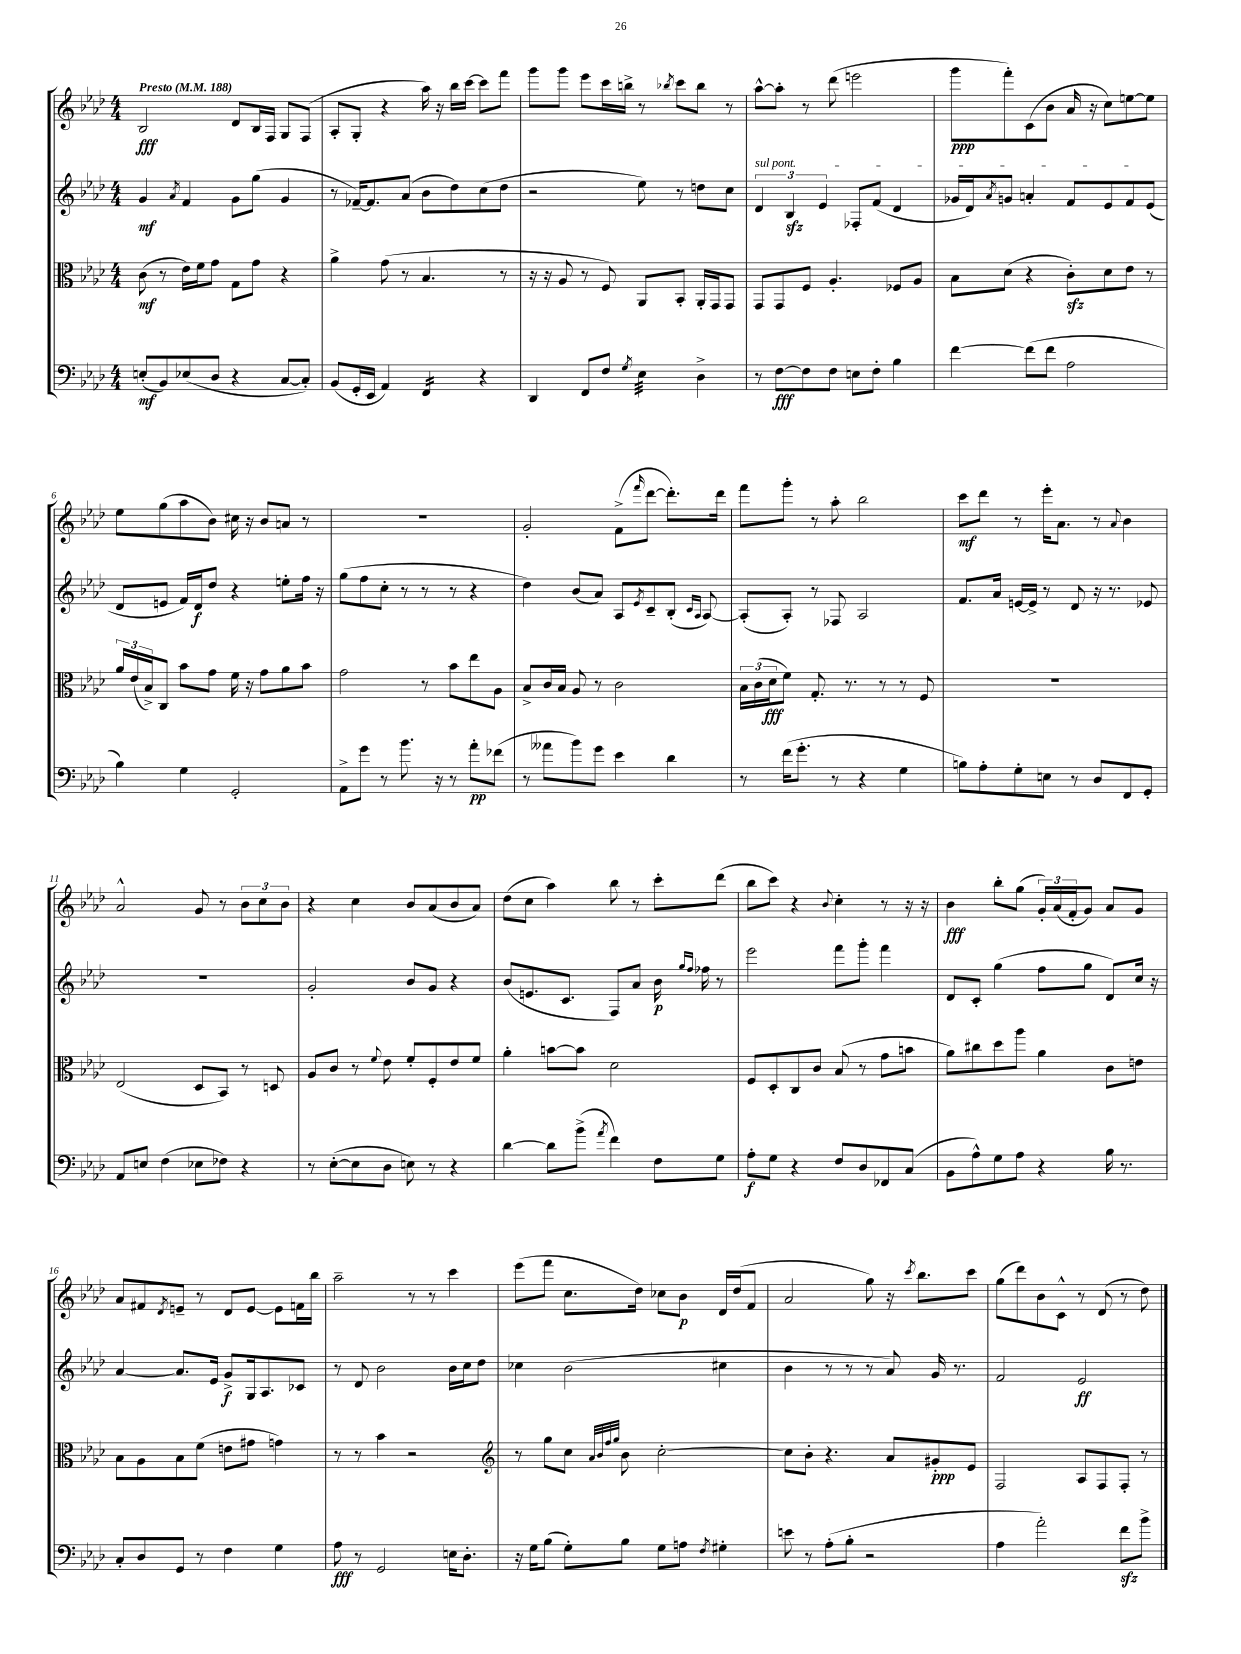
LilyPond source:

<<
\new StaffGroup <<
\new Staff = "s0" {
    \clef treble \key aes \major \numericTimeSignature \time 4/4 \tempo "Presto" 4 = 188
    bes2\fff des'8 bes16 f16 g8 f8( |
    aes8-. g8-. r4 aes''16) r16 bes''16 c'''16~ c'''8 f'''8 |
    g'''8 g'''8 ees'''8 c'''16 b''16-> r8 \acciaccatura { bes''8 } c'''8 bes''8 r8 |
    aes''8~-^ aes''8-. r8 des'''8( e'''2 |
    g'''8\ppp f'''8-.) c'8( bes'8 aes'16 r16 c''8) e''8~ e''8 |
    ees''8 g''8( aes''8 bes'8) cis''16 r16 bes'8 a'8 r8 |
    R1 |
    g'2-. f'8->( \grace { f'''16 } des'''8~ des'''8.-.) des'''16 |
    f'''8 g'''8-. r8 aes''8-. bes''2 |
    c'''8\mf des'''8 r8 ees'''16-. aes'8. r8 \appoggiatura { aes'8 } bes'4 |
    aes'2-^ g'8 r8 \tuplet 3/2 { bes'8 c''8 bes'8 } |
    r4 c''4 bes'8 aes'8( bes'8 aes'8) |
    des''8( c''8 aes''4) bes''8 r8 c'''8-. des'''8( |
    bes''8 c'''8) r4 \appoggiatura { bes'8 } c''4-. r8 r16 r16 |
    bes'4\fff bes''8-. g''8( \tuplet 3/2 { g'16-.) aes'16( f'16-. } g'8) aes'8 g'8 |
    aes'8 fis'8 \acciaccatura { des'8 } e'8-- r8 des'8 e'8~ e'8 f'16 bes''16 |
    aes''2-- r8 r8 c'''4 |
    ees'''8( f'''8 c''8. des''16) ces''8 bes'8\p des'16 des''16( f'8 |
    aes'2 g''8) r16 \acciaccatura { c'''8 } bes''8. c'''8 |
    g''8( des'''8) bes'8 c'8-^ r8 des'8( r8 des''8) \bar "|." |
}
\new Staff = "s1" {
    \clef treble \key aes \major \numericTimeSignature \time 4/4
    g'4\mf \acciaccatura { aes'8 } f'4 g'8 g''8( g'4 |
    r8 fes'16~--) fes'8. aes'8( bes'8 des''8) c''8( des''8 |
    r2 ees''8) r8 d''8 c''8 |
    \tuplet 3/2 { \once \override TextSpanner.bound-details.left.text = \markup { \italic "sul pont." } des'4\startTextSpan bes4\sfz ees'4 } fes8-. f'8( des'4 |
    ges'16 des'16) \acciaccatura { aes'8 } g'8 a'4-. f'8 ees'8 f'8 ees'8\stopTextSpan( |
    des'8 e'8 f'16) des'16\f des''8 r4 e''8-. f''16 r16 |
    g''8( f''8 c''8-. r8 r8 r8 r4 |
    des''4) bes'8( aes'8) aes8 \acciaccatura { ees'8 } c'8-- bes8-.( \grace { c'16 aes16 } aes8~) |
    aes8-.( aes8-.) r8 fes8 aes2 |
    f'8. aes'16 e'16~ e'16-> r8 des'8 r16 r8. ees'8 |
    R1 |
    g'2-. bes'8 g'8 r4 |
    bes'8( e'8. c'8. f8) aes'8 bes'16\p \grace { g''16 f''16 } fes''16 r8 |
    ees'''2 f'''8 g'''8-. f'''4 |
    des'8 c'8-. g''4( f''8 g''8 des'8) c''16 r16 |
    aes'4~ aes'8. ees'16 g'8->\f g16 aes8. ces'8 |
    r8 des'8 bes'2 bes'16 c''16 des''8 |
    ces''4 bes'2( cis''4 |
    bes'4 r8 r8 r8 aes'8) g'16 r8. |
    f'2 ees'2\ff \bar "|." |
}
\new Staff = "s2" {
    \clef alto \key aes \major \numericTimeSignature \time 4/4
    c'8\mf( r8 ees'16) f'16 g'8 g8 g'8 r4 |
    aes'4-> g'8( r8 bes4. r8 |
    r16 r16 aes8 r8 f8) aes,8 bes,8-. aes,16-. g,16 g,8 |
    g,8 g,8 f8 aes4.-. fes8 aes8 |
    bes8 des'8( r4 c'8-.\sfz) des'8 ees'8 r8 |
    \tuplet 3/2 { aes'16 ees'16( bes16->) } c8 bes'8 g'8 f'16 r16 g'8 aes'8 bes'8 |
    g'2 r8 bes'8 ees''8 aes8 |
    bes8-> c'16 bes16 aes8 r8 c'2 |
    \tuplet 3/2 { bes16 c'16( des'16\fff } f'8) g8.-. r8. r8 r8 f8 |
    R1 |
    ees2( des8 bes,8) r8 d8 |
    aes8 c'8 r8 \appoggiatura { f'8 } ees'8 f'8-. f8-. ees'8 f'8 |
    aes'4-. b'8~ b'8 des'2 |
    f8 des8-. c8 c'8 bes8( r8 g'8 b'8 |
    aes'8) cis''8 des''8 aes''8 aes'4 c'8 e'8 |
    bes8 aes8 bes8 f'8( e'8 gis'8 g'4) |
    r8 r8 bes'4 r2 |
    \clef treble r8 g''8 c''8 \grace { aes'32 bes'32 f''32 g''32 } bes'8 c''2~-. |
    c''8 bes'8-. r4. aes'8 gis'8-.\ppp ees'8 |
    f2 aes8 f8 f8-. r8 \bar "|." |
}
\new Staff = "s3" {
    \clef bass \key aes \major \numericTimeSignature \time 4/4
    e8-.\mf( bes,8) ees8( des8 r4 c8~ c8-.) |
    bes,8( g,16-. ees,16 aes,4) f,4:16 r4 |
    des,4 f,8 f8 \acciaccatura { g8 } ees4:32 des4-> |
    r8 f8~\fff f8 f8 e8 f8-. bes4 |
    f'4~ f'8( f'8 aes2 |
    bes4) g4 g,2-. |
    aes,8-> g'8 r8 bes'8. r16 r8 aes'8-.\pp fes'8( |
    r8 aeses'8 bes'8) g'8 ees'4 des'4 |
    r8 f'16( g'8.-. r8 r4 g4 |
    b8) aes8-. g8-. e8 r8 des8 f,8 g,8-. |
    aes,8 e8 f4( ees8 fes8) r4 |
    r8 ees8~-.( ees8 des8 e8) r8 r4 |
    des'4~ des'8 bes'8->( \acciaccatura { aes'8 } f'4) f8 g8 |
    aes8-.\f g8 r4 f8 des8 fes,8 c8( |
    bes,8 aes8-^) g8 aes8 r4 bes16 r8. |
    c8-. des8 g,8 r8 f4 g4 |
    aes8\fff r8 g,2 e16 des8.-. |
    r16 g16 bes8( g8-.) bes8 g8 a8 \acciaccatura { f8 } gis4-. |
    e'8 r8 aes8-.( bes8-. r2 |
    aes4 aes'2-.) f'8\sfz bes'8-> \bar "|." |
}
>>
>>
